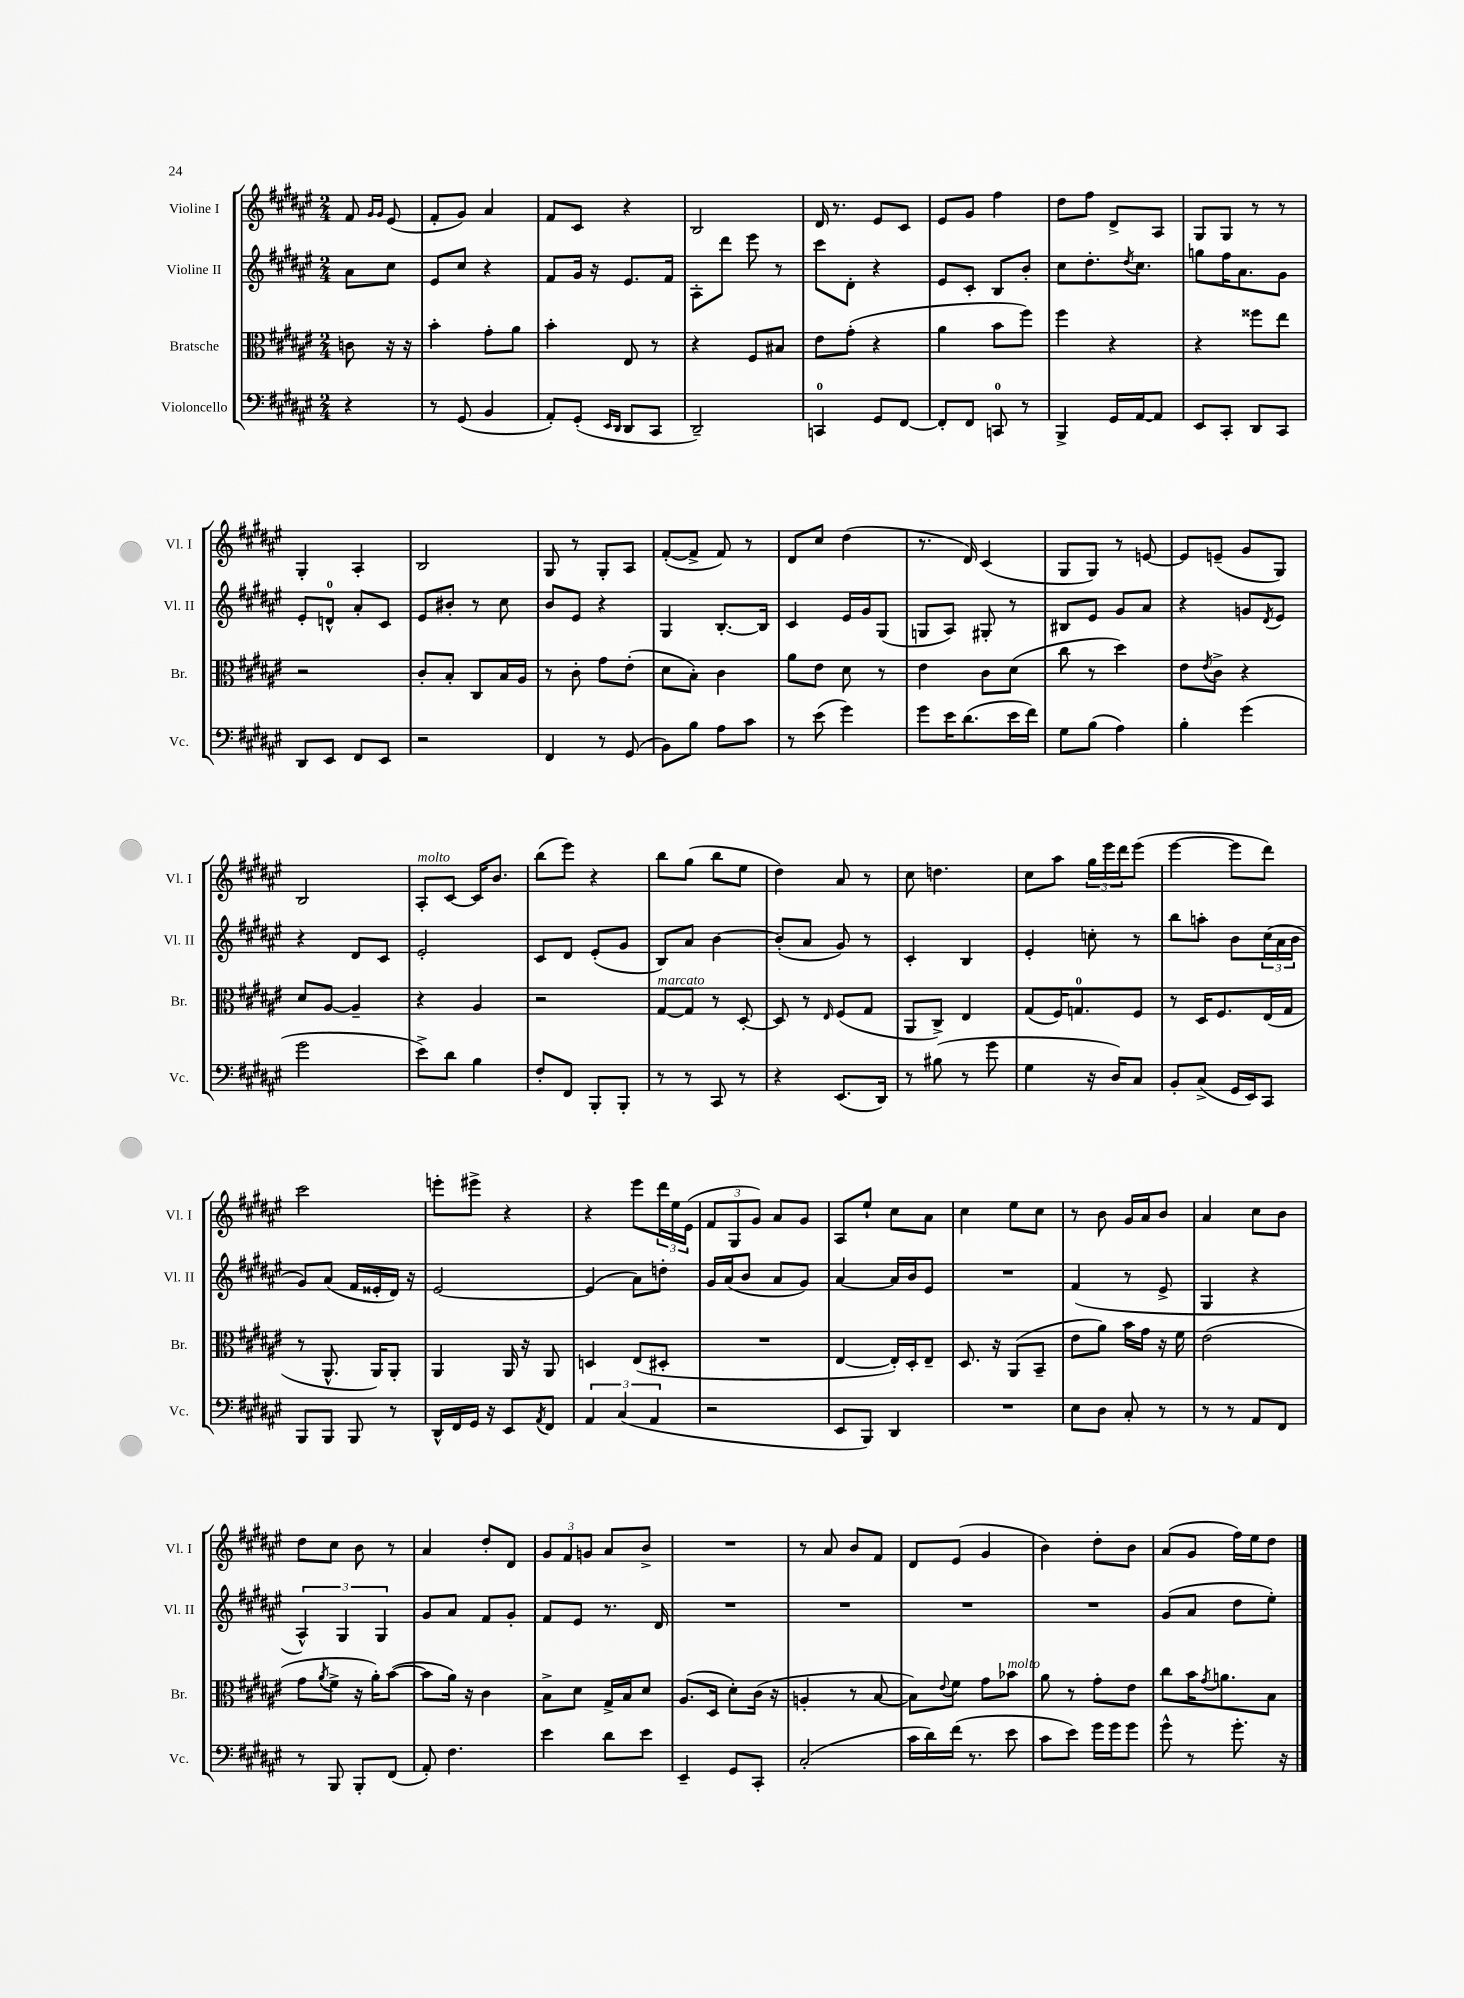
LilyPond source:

<<
\new StaffGroup <<
\new Staff = "s0" \with { instrumentName = "Violine I" shortInstrumentName = "Vl. I" } {
    \clef treble \key fis \major \numericTimeSignature \time 2/4 \partial 4
    fis'8 \grace { gis'16 gis'16 } eis'8( |
    fis'8-. gis'8) ais'4 |
    fis'8 cis'8 r4 |
    b2 |
    dis'16 r8. eis'8 cis'8 |
    eis'8 gis'8 fis''4 |
    dis''8 fis''8 dis'8-> ais8 |
    gis8 gis8 r8 r8 |
    gis4-. ais4-. |
    b2 |
    gis8 r8 gis8-. ais8 |
    fis'8~-.( fis'8-> fis'8) r8 |
    dis'8 cis''8 dis''4( |
    r8. dis'16) cis'4( |
    gis8 gis8) r8 e'8~ |
    e'8 e'8--( gis'8 gis8) |
    b2 |
    ais8-.^\markup { \italic "molto" } cis'8~ cis'16 b'8. |
    b''8( eis'''8) r4 |
    b''8 gis''8( b''8 eis''8 |
    dis''4) ais'8 r8 |
    cis''8 d''4. |
    cis''8 ais''8 \tuplet 3/2 { gis''16 eis'''16 dis'''16 } eis'''8( |
    eis'''4~ eis'''8 dis'''8) |
    cis'''2 |
    e'''8-. eis'''8-> r4 |
    r4 eis'''8 \tuplet 3/2 { dis'''16 eis''16 eis'16( } |
    \tuplet 3/2 { fis'8 gis8 gis'8) } ais'8 gis'8 |
    ais8 eis''8-! cis''8 ais'8 |
    cis''4 eis''8 cis''8 |
    r8 b'8 gis'16 ais'16 b'8 |
    ais'4 cis''8 b'8 |
    dis''8 cis''8 b'8 r8 |
    ais'4 dis''8-. dis'8 |
    \tuplet 3/2 { gis'8 fis'8 g'8 } ais'8 b'8-> |
    R2 |
    r8 ais'8 b'8 fis'8 |
    dis'8 eis'8( gis'4 |
    b'4) dis''8-. b'8 |
    ais'8( gis'8 fis''16) eis''16 dis''8 \bar "|." |
}
\new Staff = "s1" \with { instrumentName = "Violine II" shortInstrumentName = "Vl. II" } {
    \clef treble \key fis \major \numericTimeSignature \time 2/4 \partial 4
    ais'8 cis''8 |
    eis'8 cis''8 r4 |
    fis'8 gis'16 r16 eis'8. fis'16 |
    ais8-. dis'''8 eis'''8 r8 |
    cis'''8 dis'8-. r4 |
    eis'8 cis'8-. b8 b'8-. |
    cis''8 dis''8.-. \acciaccatura { dis''8 } cis''8. |
    g''8 fis''16 ais'8. gis'8 |
    eis'8-. d'8-0-^ ais'8-. cis'8 |
    eis'8 bis'8-. r8 cis''8 |
    b'8 eis'8 r4 |
    gis4 b8.~-. b16 |
    cis'4 eis'16 gis'16 gis8( |
    g8 ais8) gis8-. r8 |
    bis8 eis'8 gis'8 ais'8 |
    r4 g'8 \acciaccatura { dis'8 } eis'8 |
    r4 dis'8 cis'8 |
    eis'2-. |
    cis'8 dis'8 eis'8-.( gis'8 |
    b8) ais'8 b'4~ |
    b'8-.( ais'8 gis'8) r8 |
    cis'4-. b4 |
    eis'4-. c''8-. r8 |
    b''8 a''8-. b'8 \tuplet 3/2 { cis''16( ais'16 b'16 } |
    gis'8) ais'8( fis'16 eisis'16-. dis'16) r16 |
    eis'2~ |
    eis'4( ais'8) d''8-. |
    gis'16 ais'16( b'8 ais'8 gis'8) |
    ais'4~ ais'16 b'16 eis'8 |
    R2 |
    fis'4( r8 eis'8-> |
    gis4 r4 |
    \tuplet 3/2 { ais4-^) gis4 gis4 } |
    gis'8 ais'8 fis'8 gis'8-. |
    fis'8 eis'8 r8. dis'16 |
    R2 |
    R2 |
    R2 |
    R2 |
    gis'8( ais'8 dis''8 eis''8-.) \bar "|." |
}
\new Staff = "s2" \with { instrumentName = "Bratsche" shortInstrumentName = "Br." } {
    \clef alto \key fis \major \numericTimeSignature \time 2/4 \partial 4
    c'8 r16 r16 |
    b'4-. gis'8-. ais'8 |
    b'4-. eis8 r8 |
    r4 fis8 bis8 |
    eis'8 gis'8-.( r4 |
    ais'4 b'8 fis''8) |
    fis''4 r4 |
    r4 fisis''8 eis''8 |
    r2 |
    cis'8-. b8-. cis8 b16 ais16 |
    r8 cis'8-. gis'8 eis'8-.( |
    dis'8 b8-.) cis'4 |
    ais'8 eis'8 dis'8 r8 |
    eis'4 cis'8 dis'8( |
    cis''8 r8 dis''4) |
    eis'8 \acciaccatura { eis'8 } cis'8-> r4 |
    dis'8 ais8~ ais4-- |
    r4 ais4 |
    r2 |
    gis8~^\markup { \italic "marcato" } gis8 r8 dis8~-. |
    dis8 r8 \grace { eis16 } fis8( gis8 |
    ais,8 cis8->) eis4 |
    gis8( fis16) g8.-0 fis8 |
    r8 dis16 fis8. eis16( gis16 |
    r8 ais,8.-^ ais,16) ais,8-. |
    ais,4 ais,16 r16 ais,8 |
    d4 eis8( dis8-. |
    R2 |
    eis4~ eis16-.) dis16-. eis8-- |
    dis8. r16 ais,8( b,8-- |
    eis'8 ais'8) b'16 gis'16 r16 fis'16 |
    eis'2( |
    gis'8 \acciaccatura { ais'8 } fis'8-> r16 ais'16-.) b'8~( |
    b'8 ais'16) r16 cis'4 |
    b8-> dis'8 gis16-> b16 dis'8 |
    ais8.( dis16 dis'8-.) cis'16( r16 |
    a4-. r8 b8~ |
    b8) \appoggiatura { eis'8 } fis'8 gis'8 bes'8^\markup { \italic "molto" } |
    ais'8 r8 gis'8-. eis'8 |
    cis''8 b'16 \acciaccatura { gis'8 } a'8. b8 \bar "|." |
}
\new Staff = "s3" \with { instrumentName = "Violoncello" shortInstrumentName = "Vc." } {
    \clef bass \key fis \major \numericTimeSignature \time 2/4 \partial 4
    r4 |
    r8 gis,8( b,4 |
    ais,8-.) gis,8-.( \grace { eis,16 dis,16 } dis,8 cis,8 |
    dis,2--) |
    c,4-0 gis,8 fis,8~ |
    fis,8-. fis,8 c,8-0 r8 |
    b,,4-> gis,16 ais,16~ ais,8 |
    eis,8 cis,8-. dis,8 cis,8 |
    dis,8 eis,8 fis,8 eis,8 |
    r2 |
    fis,4 r8 gis,8( |
    b,8) b8 ais8 cis'8 |
    r8 eis'8( gis'4) |
    gis'8 eis'16 dis'8.( eis'16 fis'16) |
    gis8 b8( ais4) |
    b4-. gis'4( |
    gis'2 |
    eis'8->) dis'8 b4 |
    fis8-. fis,8 b,,8-. b,,8-. |
    r8 r8 cis,8 r8 |
    r4 eis,8.( dis,16) |
    r8 bis8( r8 gis'8 |
    gis4 r16 dis16) cis8 |
    b,8-. cis8->( gis,16 eis,16) cis,8 |
    b,,8 b,,8 b,,8 r8 |
    dis,16-^ fis,16 gis,16 r16 eis,8 \acciaccatura { ais,8 } fis,8 |
    \tuplet 3/2 { ais,4 cis4( ais,4 } |
    r2 |
    eis,8 b,,8) dis,4 |
    R2 |
    eis8 dis8 cis8-. r8 |
    r8 r8 ais,8 fis,8 |
    r8 b,,8 b,,8-. fis,8( |
    ais,8-.) fis4. |
    eis'4 dis'8 eis'8 |
    eis,4-- gis,8 cis,8-. |
    cis2-.( |
    cis'16 dis'16) fis'16( r8. eis'8 |
    cis'8 eis'8) gis'16 gis'16 gis'8 |
    gis'8-^ r8 gis'8.-. r16 \bar "|." |
}
>>
>>
\layout { \context { \Score \remove "Bar_number_engraver" } }
